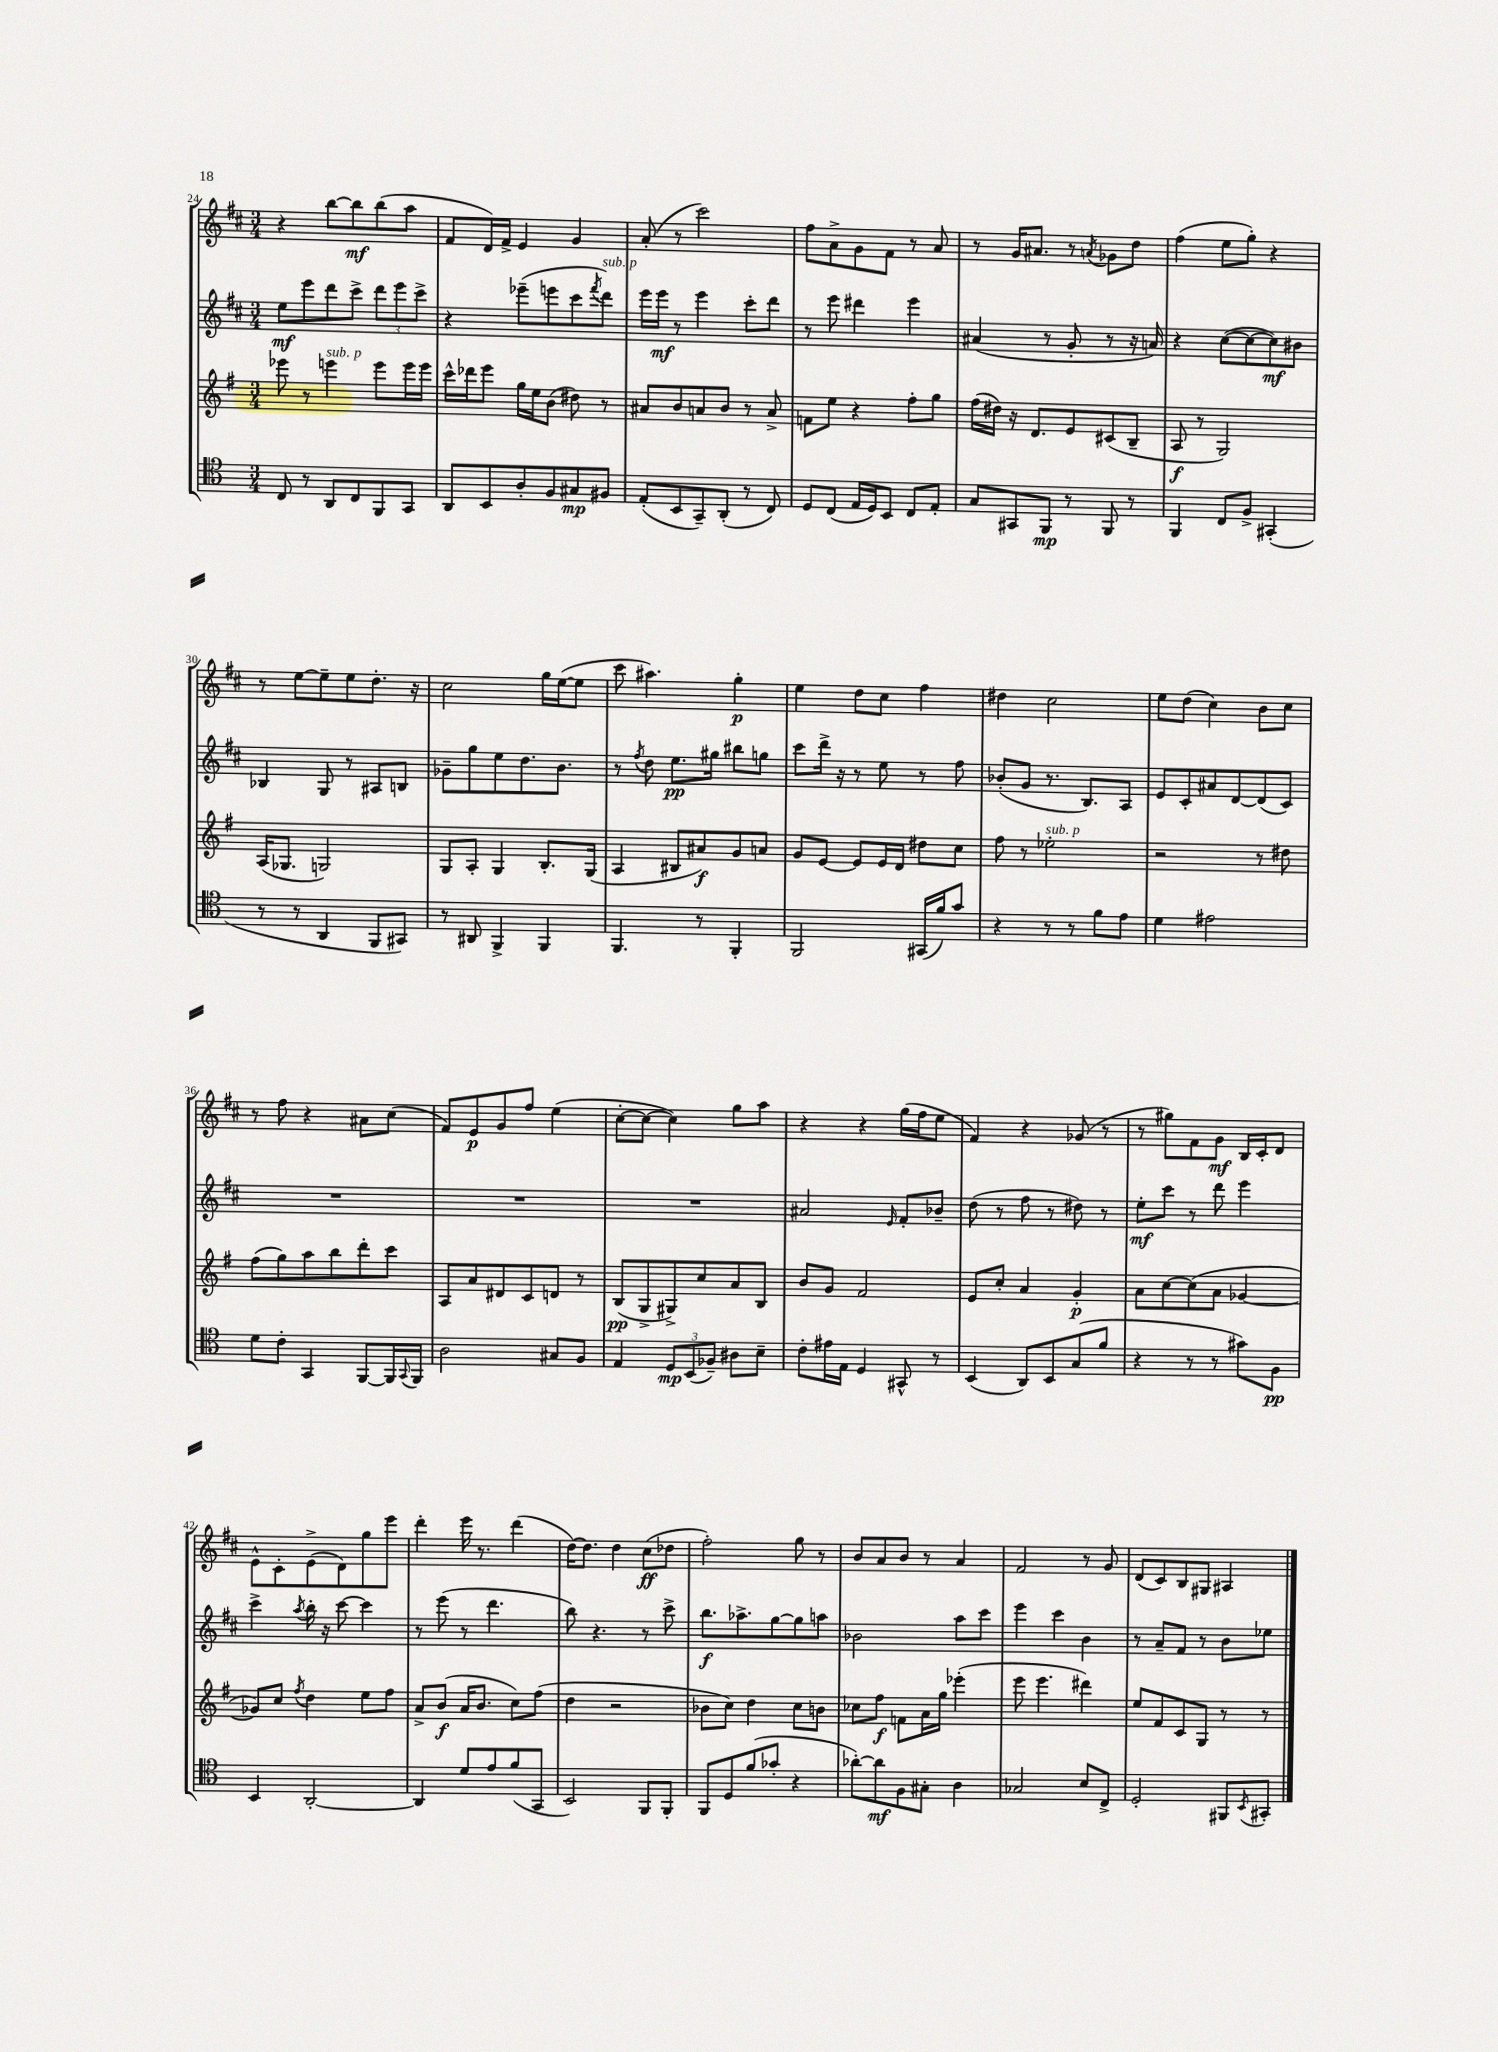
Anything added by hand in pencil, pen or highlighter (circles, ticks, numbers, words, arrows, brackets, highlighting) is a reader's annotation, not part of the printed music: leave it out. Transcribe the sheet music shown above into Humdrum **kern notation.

**kern	**kern	**kern	**kern
*staff4	*staff3	*staff2	*staff1
*clefC4	*clefG2	*clefG2	*clefG2
*k[]	*k[f#]	*k[f#c#]	*k[f#c#]
*M3/4	*M3/4	*M3/4	*M3/4
8C	8eee-	8ee	4r
8r	8r	8eee	.
8AA	4eee	8ddd	[8bb
8C	.	8ccc#^	8bb]
8FF	8eee	12ddd	(8bb
.	.	12eee	.
8GG	16eee	.	8aa
.	.	12ccc#^	.
.	16eee	.	.
=	=	=	=
8AA	16ccc^^	4r	8f#
.	16ddd-	.	.
8BB	8eee	.	16d)
.	.	.	16f#^
8A'	16gg	(8eee-~	4e
.	16ee	.	.
8F	(8b	8eee	.
8G#	8dd#)	8ccc#	4g
.	.	8qfff#	.
8F#	8r	8ddd)	.
=	=	=	=
(8E'	8a#	16eee	(8a'
.	.	16eee	.
8BB	8b	8r	8r
8GG~)	8a	4eee	2ccc#)
(8AA'	8b	.	.
8r	8r	8ccc#'	.
8C)	8a^	8ddd	.
=	=	=	=
8D	8f	8r	8ff#
(8C	8ee	8eee	8a^
16E	4r	4ddd#	8g
16D)	.	.	.
8BB	.	.	8f#
8C	8ff#'	4eee	8r
8E'	8gg	.	8a
=	=	=	=
8G	(16ff#	(4a#	8r
.	16dd#)	.	.
8GG#	16r	.	16g
.	8.d	.	8.a#
8FF	.	8r	.
8r	8e	8g'	8r
.	.	.	8qa
8FF	(8c#	8r	8g-
8r	8B~	16r	8dd
.	.	16a)	.
=	=	=	=
4FF	8A	4r	(4ff#
.	8r	.	.
8C	2G)	([8cc#	8ee
8F^	.	8cc#_	8gg')
(4GG#'	.	8cc#])	4r
.	.	8b#	.
=	=	=	=
8r	(16A	4B-	8r
.	8.G-	.	.
8r	.	.	[8ee
4AA	2G)	8G	8ee~]
.	.	8r	8ee
8FF	.	8A#	8.dd'
8GG#)	.	8B	.
.	.	.	16r
=	=	=	=
8r	8G	8g-~	2cc#
8AA#	8A'	8gg	.
4FF^	4G	8ee	.
.	.	8.dd	.
4FF	8.B'	.	16gg
.	.	8.b	([16ee
.	.	.	8ee]
.	(16G	.	.
=	=	=	=
4.FF	4A	8r	8ccc#
.	.	8qff#	.
.	.	8dd	4.aa#)
.	8B#	8.ee	.
8r	8a#)	.	.
.	.	16gg#	.
4FF'	8g	8bb#	4gg'
.	8a	8gg	.
=	=	=	=
2FF	8g	8ccc#	4ee
.	[8e	16ddd^	.
.	.	16r	.
.	8e]	8r	8dd
.	16e	8ee	8cc#
.	16d	.	.
(16GG#	8dd#	8r	4ff#
16f)	.	.	.
8g	8cc	8ff#	.
=	=	=	=
4r	8ff#	(8b-'	4dd#
.	8r	8g	.
8r	2ee-'	8.r	2cc#
8r	.	.	.
.	.	8.B)	.
8f	.	.	.
8e	.	8A	.
=	=	=	=
4d	2r	8e	8ee
.	.	8c#'	(8dd
2e#	.	8a#	4cc#)
.	.	[8d	.
.	8r	(8d]	8b
.	8dd#	8c#)	8cc#
=	=	=	=
8d	(8ff#	2.r	8r
8c'	8gg)	.	8ff#
4GG	8aa	.	4r
.	8bb	.	.
[8FF	8ddd'	.	8a#
16FF]	8ccc	.	(8cc#
8qqGG	.	.	.
16FF	.	.	.
=	=	=	=
2A	8A	2.r	8f#)
.	8a	.	8e
.	8d#	.	8g
.	8c	.	8ff#
8G#	8d	.	(4ee
8F	8r	.	.
=	=	=	=
4E	(8B	2.r	[8cc#'
.	8G^	.	8cc#_
12D	8G#^)	.	4cc#])
(12BB	.	.	.
.	8cc	.	.
12F-~)	.	.	.
8A#	8a	.	8gg
8B~	8B	.	8aa
=	=	=	=
8c'	8b	2a#	4r
16e#	8g	.	.
16E	.	.	.
4D	2f#	.	4r
.	.	16qqe	.
8GG#^^	.	8f#'	(16gg
.	.	.	16ff#
8r	.	8b-~	8ee
=	=	=	=
(4BB	8e	(8dd	4f#)
.	8cc'	8r	.
8AA)	4a	8ff#	4r
8BB	.	8r	.
(8G	4g'	8dd#)	(8g-
8f	.	8r	8r
=	=	=	=
4r	8a	8ee'	8r
.	[8cc	8ccc#	8gg#)
8r	(8cc]	8r	8f#
8r	8a	8ddd	8g
8g#)	[4g-	4eee	16B
.	.	.	16c#'
8F	.	.	8d
=	=	=	=
4BB	8g-])	4ccc#^	8e^^
.	8cc	.	8c#'
.	8qff#	8qaa	.
[2AA'	4dd	16bb'	(8e^
.	.	16r	.
.	.	[8ccc#	8d)
.	8ee	4ccc#]	8gg
.	8ff#	.	8eee
=	=	=	=
4AA]	8a^	8r	4ddd'
.	(8b	(8eee	.
8d	16a	8r	16eee
.	8.b	.	8.r
8e	.	4.ddd	.
(8f	8cc)	.	(4ddd
8GG	(8ff#	.	.
=	=	=	=
2BB)	4dd	8bb)	[16dd)
.	.	.	8.dd]
.	.	4.r	.
.	2r	.	4dd
8FF	.	8r	(8cc#
8FF'	.	8ccc#^	8dd-
=	=	=	=
8FF	8b-	8.bb	2ff#')
8D	8cc)	.	.
.	.	8.aa-^	.
(8f	4dd	.	.
8g-'	.	[8gg	.
4r	8cc	8gg]	8gg
.	8b	8aa	8r
=	=	=	=
[8a-')	8cc-	2b-	8b
8a-]	8ff#	.	8a
8F	8f	.	8b
8G#'	16a	.	8r
.	16gg	.	.
4A	(4eee-'	8aa	4a
.	.	8ccc#	.
=	=	=	=
2G-	8eee	4eee	2f#
.	4.eee	.	.
.	.	4ccc#	.
8B	4ddd#)	4b	8r
8C^	.	.	8g
=	=	=	=
2D'	8ee	8r	(8d
.	8f#	8a~	8c#)
.	8c	8f#	8B
.	8G	8r	8G#
8FF#	8r	8b	4A#
8qBB	.	.	.
8GG#'	8r	8ee-	.
==	==	==	==
*-	*-	*-	*-
